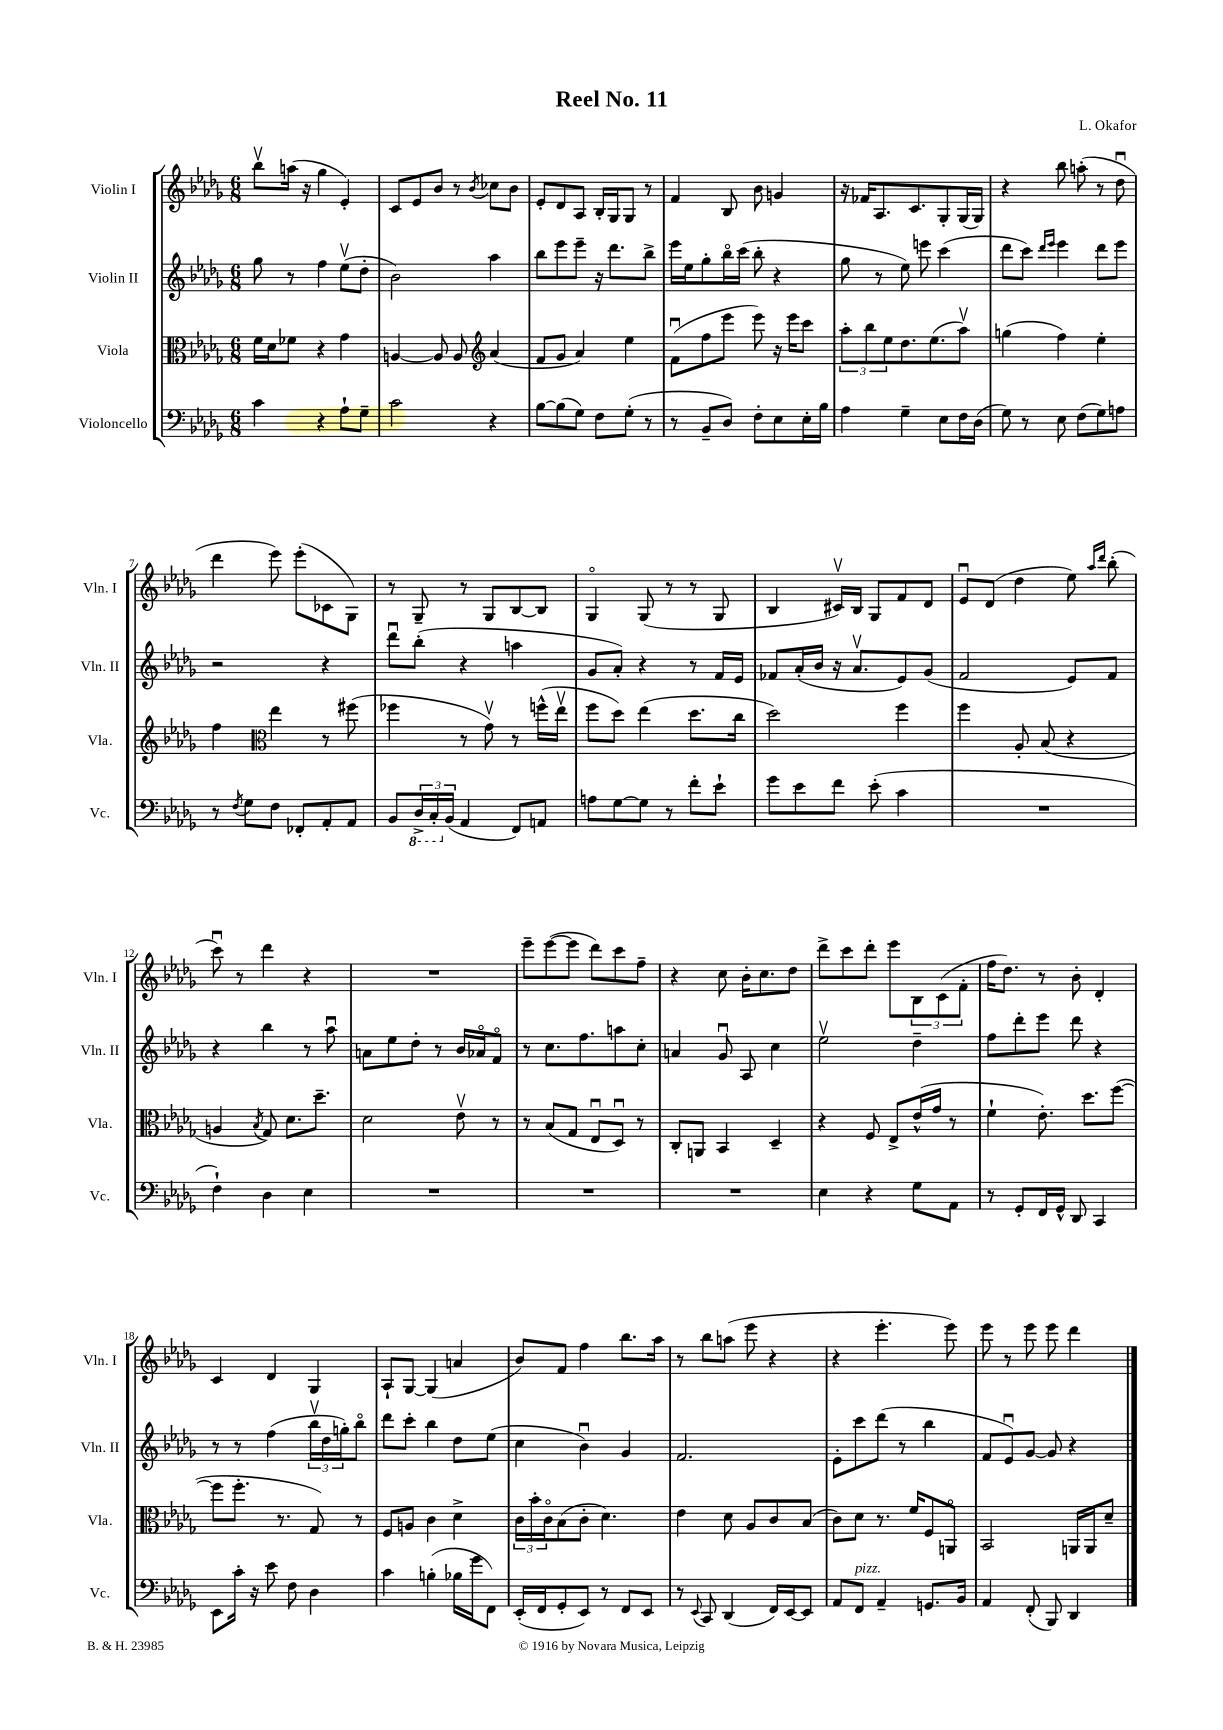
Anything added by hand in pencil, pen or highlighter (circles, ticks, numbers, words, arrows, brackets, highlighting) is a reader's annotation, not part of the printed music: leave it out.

**kern	**kern	**kern	**kern
*part4	*part3	*part2	*part1
*staff4	*staff3	*staff2	*staff1
*I"Violoncello	*I"Viola	*I"Violin II	*I"Violin I
*I'Vc.	*I'Vla.	*I'Vln. II	*I'Vln. I
*clefF4	*clefC3	*clefG2	*clefG2
*k[b-e-a-d-g-]	*k[b-e-a-d-g-]	*k[b-e-a-d-g-]	*k[b-e-a-d-g-]
*M6/8	*M6/8	*M6/8	*M6/8
=1	=1	=1	=1
4c\	16f\LL	8gg-\	8bb-v\L
.	16d-\J	.	.
.	8f-X\J	8r	(16aan\Jk
.	.	.	16r
4r	4r	4ff\	4gg-\
8A-`\L	4g-\	(8ee-v\L	4e-'/)
8G-~\J	.	8dd-'\J	.
=2	=2	=2	=2
2c\	[4An/	2b-\)	8c/L
.	.	.	8e-/
.	8A/]	.	8b-/J
.	8A/	.	8r
*	*clefG2	*	*
.	.	.	8qb-/
4r	(4a-/	4aa-\	8cc-X\L
.	.	.	8b-\J
=3	=3	=3	=3
[8B-\L	8f/L	8bb-\L	8e-'/L
(8B-\]	8g-/J	8eee-\	8d-/
8G-\J)	4a-/)	8eee-~\J	8A-/J
8F\L	.	16r	16B-'/LL
.	.	8.ddd-\L	16G-/J
(8G-'\J	4ee-\	.	8G-/J
8r	.	8bb-^\J	8r
=4	=4	=4	=4
8r	(8fu\L	16eee-\LL	4f/
.	.	16ee-\J	.
8BB-~/L	8ff\	8gg-'\	.
8D-/J)	8eee-\J	16bb-\L	8B-/
.	.	(16ccc\JJ	.
8F'\L	8eee-\)	8bb-'\	8b-\
8E-\	16r	4r	4gn/
.	16eee-\KL	.	.
16E-'\L	8ccc\J	.	.
16B-\JJ	.	.	.
=5	=5	=5	=5
4A-\	12aa-'\L	8gg-\	16r
.	.	.	16f-X/KL
.	12bb-\	.	.
.	.	8r	8.A-/
.	12ee-\	.	.
4G-~\	8.dd-\	8ee-\)	.
.	.	.	8.c/
.	.	8eeen\	.
.	(8.ee-\	.	.
8E-\L	.	(4ccc\	8G-'/
16F\L	8aa-v\J)	.	(16G-/L
(16D-\JJ	.	.	16G-/JJ)
=6	=6	=6	=6
8G-\)	(4ggn\	8ddd-\L	4r
8r	.	8ccc\J)	.
.	.	16qqddd-/LL	.
.	.	16qqeee-/JJ	.
8E-\	4ff\)	4eee-\	8bb-\
(8F\L	.	.	(8aan'\
8G-\)	4ee-'\	8ddd-\L	8r
8An\J	.	8eee-\J	8dd-u\
!!LO:LB:g=z
=7	=7	=7	=7
8r	4ff\	2r	4ddd-\
8qF/	.	.	.
8G-\L	.	.	.
*	*clefC3	*	*
8F\J	4ee-\	.	8eee-\)
8FF-X'/L	.	.	(8eee-'\L
8AA-'/	8r	4r	8c-X\
8AA-/J	(8ff#X\	.	8G-\J)
=8	=8	=8	=8
8BB-/L	4ff-X\	8ddd-u\L	8r
*8ba	*	*	*
24DD-^/L	.	(8bb-'\J	8G-~/
24CC'/	.	.	.
*X8ba	*	*	*
(24BB-/JJ	.	.	.
4AA-/	8r	4r	8r
.	8g-v\)	.	8G-/L
8FF/L)	8r	4aan\	[8B-/
8AAn/J	(16ffn^^\LL	.	8B-/J]
.	16ee-v\JJ	.	.
=9	=9	=9	=9
8An\L	8ff\L	8g-/L	4G-/
[8G-\	8dd-\J)	8a-'/J)	.
8G-\J]	(4ee-\	4r	(8G-/
8r	.	.	8r
8f'\L	8.dd-\L	8r	8r
8e-`\J	.	16f/LL	8G-/
.	16cc\Jk	16e-/JJ	.
=10	=10	=10	=10
8g-\L	2dd-\)	8f-X/L	4B-/
8e-\	.	(16a-'/L	.
.	.	16b-/JJ	.
8f\J	.	16r	16c#Xv/LL)
.	.	8.a-v/L	16B-/JJ
(8e-'\	.	.	8G-/L
4c\	4ff\	8e-/)	8f/
.	.	(8g-/J	8d-/J
=11	=11	=11	=11
2.r	4ff\	2f/	8e-u/L
.	.	.	(8d-/J
.	8A-'/	.	4dd-\
.	(8B-/	.	.
.	4r	8e-/L)	8ee-\)
.	.	.	16qqaa-/LL
.	.	.	16qqddd-/JJ
.	.	8f/J	(8bb-'\
!!LO:LB:g=z
=12	=12	=12	=12
4F`\)	4An/	4r	8cccu\)
.	.	.	8r
.	8qB-/	.	.
4D-\	8G-/)	4bb-\	4ddd-\
.	8.d-\L	.	.
4E-\	.	8r	4r
.	8.dd-~\J	.	.
.	.	8aa-u\	.
=13	=13	=13	=13
2.r	2d-\	8an\L	2.r
.	.	8ee-\	.
.	.	8dd-'\J	.
.	.	8r	.
.	8e-v\	16b-/LL	.
.	.	16a-X/J	.
.	8r	8f/J	.
=14	=14	=14	=14
2.r	8r	8r	8eee-~\L
.	(8B-/L	8.cc\L	([8eee-\
.	8G-/J	.	8eee-\J]
.	.	8.ff\	.
.	8E-u/L	.	8ddd-\L)
.	8D-u/J)	8aan\	8ccc\
.	8r	8cc'\J	8ff~\J
=15	=15	=15	=15
2.r	8C'/L	4an/	4r
.	8AAn/J	.	.
.	4BB-/	8g-u/	8cc\
.	.	8A-/	16b-'\KL
.	.	.	8.cc\
.	4D-~/	4cc\	.
.	.	.	8dd-\J
=16	=16	=16	=16
4E-\	4r	2ee-v\	8ddd-^\L
.	.	.	8ccc\
4r	8F/	.	8ddd-'\J
.	8E-^/L	.	8eee-\L
8G-\L	(16e-^^/L	4dd-~\	12B-\
.	16g-/JJ	.	.
.	.	.	(12c\
8AA-\J	8r	.	.
.	.	.	12f'\J
=17	=17	=17	=17
8r	4f`\	8ff\L	16ff\KL
.	.	.	8.dd-\J)
8GG-'/L	.	8ddd-'\	.
16FF/L	8.e-'\)	8eee-\J	8r
16GG-^^/JJ	.	.	.
8DD-/	.	8ddd-\	8b-'\
.	8.dd-\L	.	.
4CC/	.	4r	4d-'/
.	([8ff\J	.	.
!!LO:LB:g=z
=18	=18	=18	=18
8EE-\L	8ff\L]	8r	4c/
16c'\Jk	8.ff'\J	8r	.
16r	.	.	.
8e-\	.	(4ff\	4d-/
.	8.r	.	.
8F\	.	.	.
4D-\	8G-/)	24bb-v\LL	4G-/
.	.	24dd-\	.
.	.	24ggn'\J)	.
.	8r	8bb-\J	.
=19	=19	=19	=19
4c\	8F/L	8ddd-\L	8A-`/L
.	8An/J	8ccc'\J	[8G-/J
(4Bn'\	4c\	4bb-\	(4G-/]
16B-X\LL	4d-^\	8dd-\L	4an/
16g-\J	.	.	.
8FF\J)	.	(8ee-\J	.
=20	=20	=20	=20
(16EE-'/LL	24c\LL	4cc\	8b-/L)
.	24b-'\	.	.
16FF/J	.	.	.
.	24c\J	.	.
8GG-'/	(8B-\	.	8f/J
8EE-/J)	8c'\J	4b-u\)	4ff\
8r	4.d-\)	.	.
8FF/L	.	4g-/	8.bb-\L
8EE-/J	.	.	.
.	.	.	16aa-\Jk
=21	=21	=21	=21
8r	4e-\	2.f/	8r
8qqEE-/	.	.	.
8CC/	.	.	8bb-\L
(4DD-/	8d-\	.	(8aan\J
.	8A-/L	.	8eee-\
16FF/LL)	8c/	.	4r
[16EE-/J	.	.	.
8EE-/J]	(8B-/J	.	.
=22	=22	=22	=22
8AA-/L	8c\L)	8e-'\L	4r
!LO:TX:a:i:t=pizz.	!	!	!
8FF/J	8d-\J	8ccc\	.
4AA-~/	8.r	(8ddd-\J	4.eee-'\
.	.	8r	.
.	16f/KL	.	.
8.GGn/L	8F/	4bb-\	.
.	8AAn/J	.	8eee-\)
16BB-/Jk	.	.	.
=23	=23	=23	=23
4AA-/	2BB-/	8f/L	8eee-\
.	.	8e-u/)	8r
(8FF'/	.	[8g-/J	8eee-\
8BBB-/)	.	8g-/]	8eee-\
4DD-/	16AAn/LL	4r	4ddd-\
.	16AA/J	.	.
.	8d-~/J	.	.
==	==	==	==
*-	*-	*-	*-
